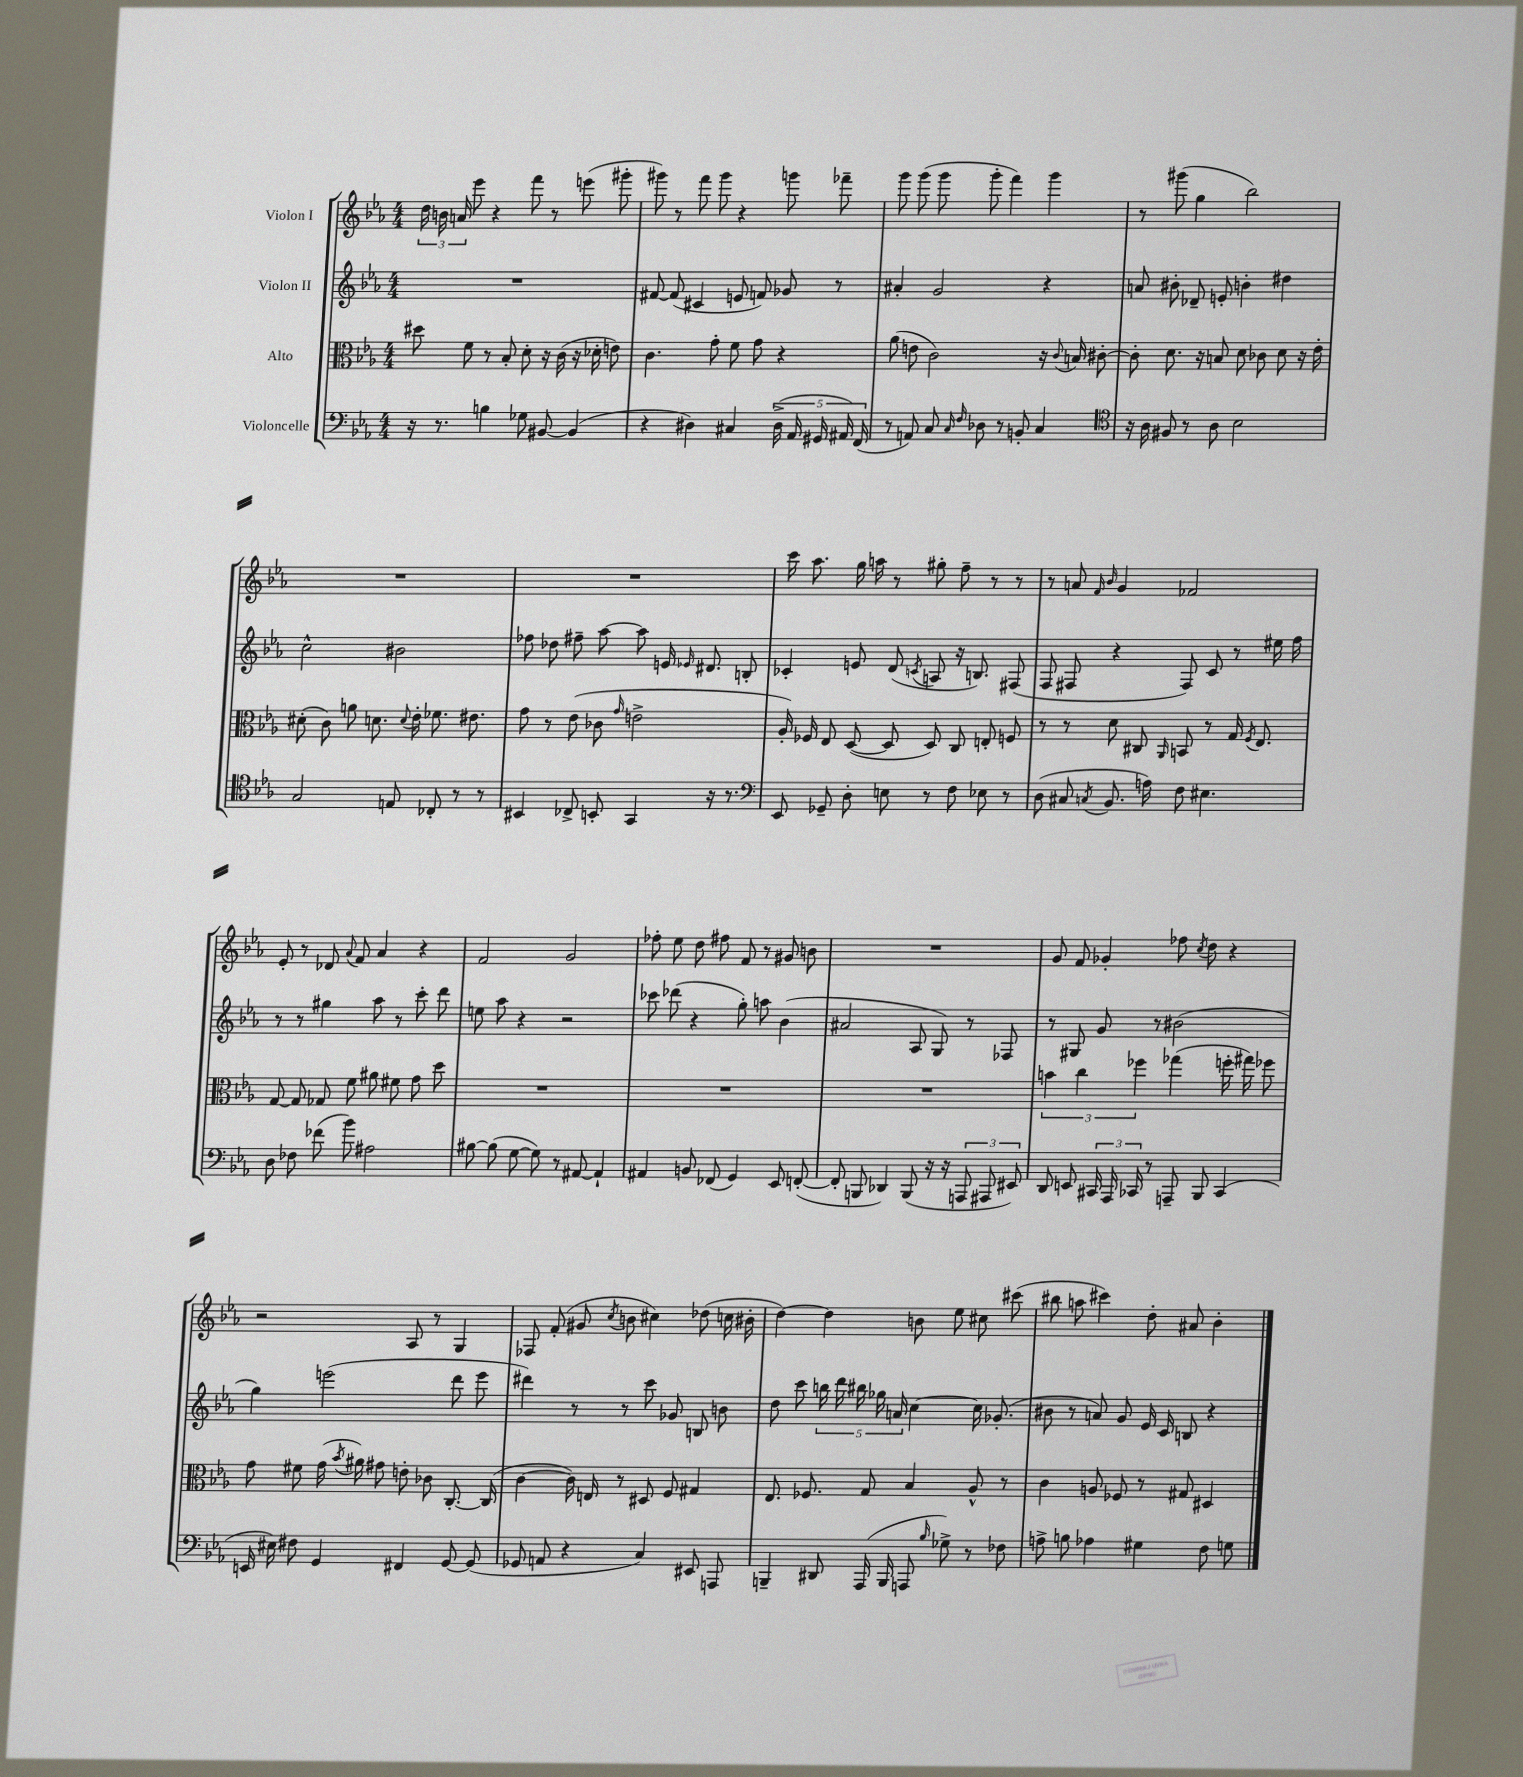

**kern	**kern	**kern	**kern
*staff4	*staff3	*staff2	*staff1
*clefF4	*clefC3	*clefG2	*clefG2
*k[b-e-a-]	*k[b-e-a-]	*k[b-e-a-]	*k[b-e-a-]
*M4/4	*M4/4	*M4/4	*M4/4
16r	8dd#	1r	24dd
.	.	.	24b
8.r	.	.	.
.	.	.	24a
.	8f	.	8eee-
4B	8r	.	4r
.	8B-'	.	.
8G-	8d'	.	8fff
[8BB#	16r	.	8r
.	(16c	.	.
(4BB#]	16r	.	(8eee
.	16d-'	.	.
.	8e)	.	8ggg#'
=	=	=	=
4r	4.c	[8f#	8ggg#)
.	.	(8f#]	8r
4D#)	.	4c#	8fff
.	8g'	.	8ggg#
4C#	8f	8e	4r
.	8g	8f)	.
(20D#^	4r	8g-	8ggg
20AA-	.	.	.
20GG#	.	.	.
.	.	8r	8fff-~
20AA#)	.	.	.
(20FF	.	.	.
=	=	=	=
8r	(8a-	4a#'	8ggg
8AA)	8e	.	(8ggg
8C	2c)	2g	8ggg
16qqC	.	.	.
16qqF	.	.	.
8D-	.	.	8ggg'
8r	.	.	4fff)
8BB'	.	.	.
4C	16r	4r	4ggg
.	8qqc	.	.
.	16B	.	.
.	[8c#'	.	.
=	=	=	=
*clefC4	*	*	*
16r	8c#']	8a	8r
16A-	.	.	.
8F#	8.d	8b#'	(8ggg#
8r	.	8d-~	4gg
.	16r	.	.
8A-	8B	8e'	.
2B-	8d	4b'	2bb-)
.	8c-	.	.
.	8d	4dd#	.
.	16r	.	.
.	16e-'	.	.
=	=	=	=
2G	(8d#'	2cc^^	1r
.	8c)	.	.
.	8a	.	.
.	8.d	.	.
8E	.	2b#	.
.	8qqd	.	.
.	16e-'	.	.
8C-'	8.f-	.	.
8r	.	.	.
.	8.e#	.	.
8r	.	.	.
=	=	=	=
4BB#	8g	8ff-	1r
.	8r	8dd-	.
8C-^	(8e-	8ff#~	.
8BB'	8c-	[8aa-	.
.	16qqg	.	.
4GG	2e^	8aa-]	.
.	.	16e	.
.	.	16qqe-	.
.	.	8.d#	.
16r	.	.	.
8.r	.	.	.
.	.	8B'	.
=	=	=	=
*clefF4	*	*	*
8EE-	16A-')	4c-'	16ccc
.	16F-	.	8.aa-
8GG-~	8E-	.	.
8D'	([8D	8e	16gg
.	.	.	16aa
8E	8D]	(8d	8r
.	.	8qc	.
8r	8D)	8A	8gg#'
8F	8C	16r	8ff~
.	.	8.B)	.
8E-	8E'	.	8r
8r	8F	(8F#	8r
=	=	=	=
(8D	8r	8F	8r
8C#	8r	8F#	8a
.	.	.	16qqf
8qC	.	.	16qqb-
8.BB-	8d	4r	4g
.	8C#	.	.
16A)	.	.	.
.	16qqAA-	.	.
8F	8BB	8F#)	2f-
4.E#	8r	8c	.
.	16G	8r	.
.	8qF	.	.
.	8.E-	.	.
.	.	16ee#	.
.	.	16ff	.
=	=	=	=
8D	[8G	8r	8e-'
8F-	8G]	8r	8r
(8f-	8G-	4gg#	8d-
.	.	.	8qqa-
8b-)	8f	.	8f
2A#	8a#	8aa-	4a-
.	8f#	8r	.
.	8g	8ccc'	4r
.	8dd	8ddd	.
=	=	=	=
[8B#	1r	8ee	2f
(8B#]	.	8aa-	.
[8G	.	4r	.
8G])	.	.	.
8r	.	2r	2g
[8AA#	.	.	.
4AA#`]	.	.	.
=	=	=	=
4AA#	1r	8ccc-	8ff-'
.	.	(8ddd-	8ee-
8BB	.	4r	8dd
(8FF-	.	.	8ff#
4GG)	.	8gg')	8f
.	.	8aa	8r
8EE-	.	(4b-	8g#
([8FF'	.	.	8b
=	=	=	=
8FF']	1r	2a#	1r
8BBB	.	.	.
4DD-)	.	.	.
(8BBB	.	8A-	.
16r	.	8G)	.
16r	.	.	.
12AAA	.	8r	.
12AAA#	.	.	.
.	.	8F-	.
12EE#)	.	.	.
=	=	=	=
8DD	6b	8r	8g
8EE	.	8G#	8f
.	6cc	.	.
24CC#	.	8g	4g-'
24AAA-	.	.	.
24CC-	6ff-	.	.
8r	.	8r	.
8AAA~	(4gg-	(2b#	8ff-
.	.	.	8qcc
8BBB-	.	.	8dd
(4CC-	16ff'	.	4r
.	16gg#)	.	.
.	8ff-	.	.
=	=	=	=
16EE	8g	4gg)	2r
16E#)	.	.	.
8F#	8f#	.	.
4GG	(16g	(2eee	.
.	8qb-	.	.
.	16a#)	.	.
.	8g#	.	.
4FF#	8e'	.	8A-
.	8c-	.	8r
[8GG	[8.C'	8ddd	4G
(8GG]	.	8eee	.
.	(16C]	.	.
=	=	=	=
8GG-	[4c	4ddd#)	8F-
8AA	.	.	(8f'
4r	16c])	8r	8g#
.	16E	.	.
.	.	.	8qcc
.	8r	8r	8b
4C)	8D#	8ccc	4cc#)
.	8F	8g-	.
8EE#	4G#	8B	(8dd-
8AAA	.	8b	16cc
.	.	.	16b#'
=	=	=	=
4BBB~	8.E-	8dd	[4dd)
.	.	8ccc	.
.	8.F-	.	.
8DD#	.	20bb	4dd]
.	.	20ddd	.
.	.	20bb#	.
(16AAA-	8G	.	.
.	.	20gg-	.
16BBB	.	.	.
.	.	20a	.
8AAA	4B-	[4cc	8b
16qqB-	.	.	.
8G-^)	.	.	8ee-
8r	8A-^^	16cc]	8cc#
.	.	(8.g-'	.
8F-	8r	.	(8ccc#
=	=	=	=
8A^	4c	8b#	8bb#
8B	.	8r	8aa
4A-	8A	8a)	4ccc#)
.	8F-	8g	.
4G#	8r	16e-	8dd'
.	.	16c	.
.	8G#	8B	8a#
8F	4D#	4r	4b-'
8G	.	.	.
==	==	==	==
*-	*-	*-	*-
